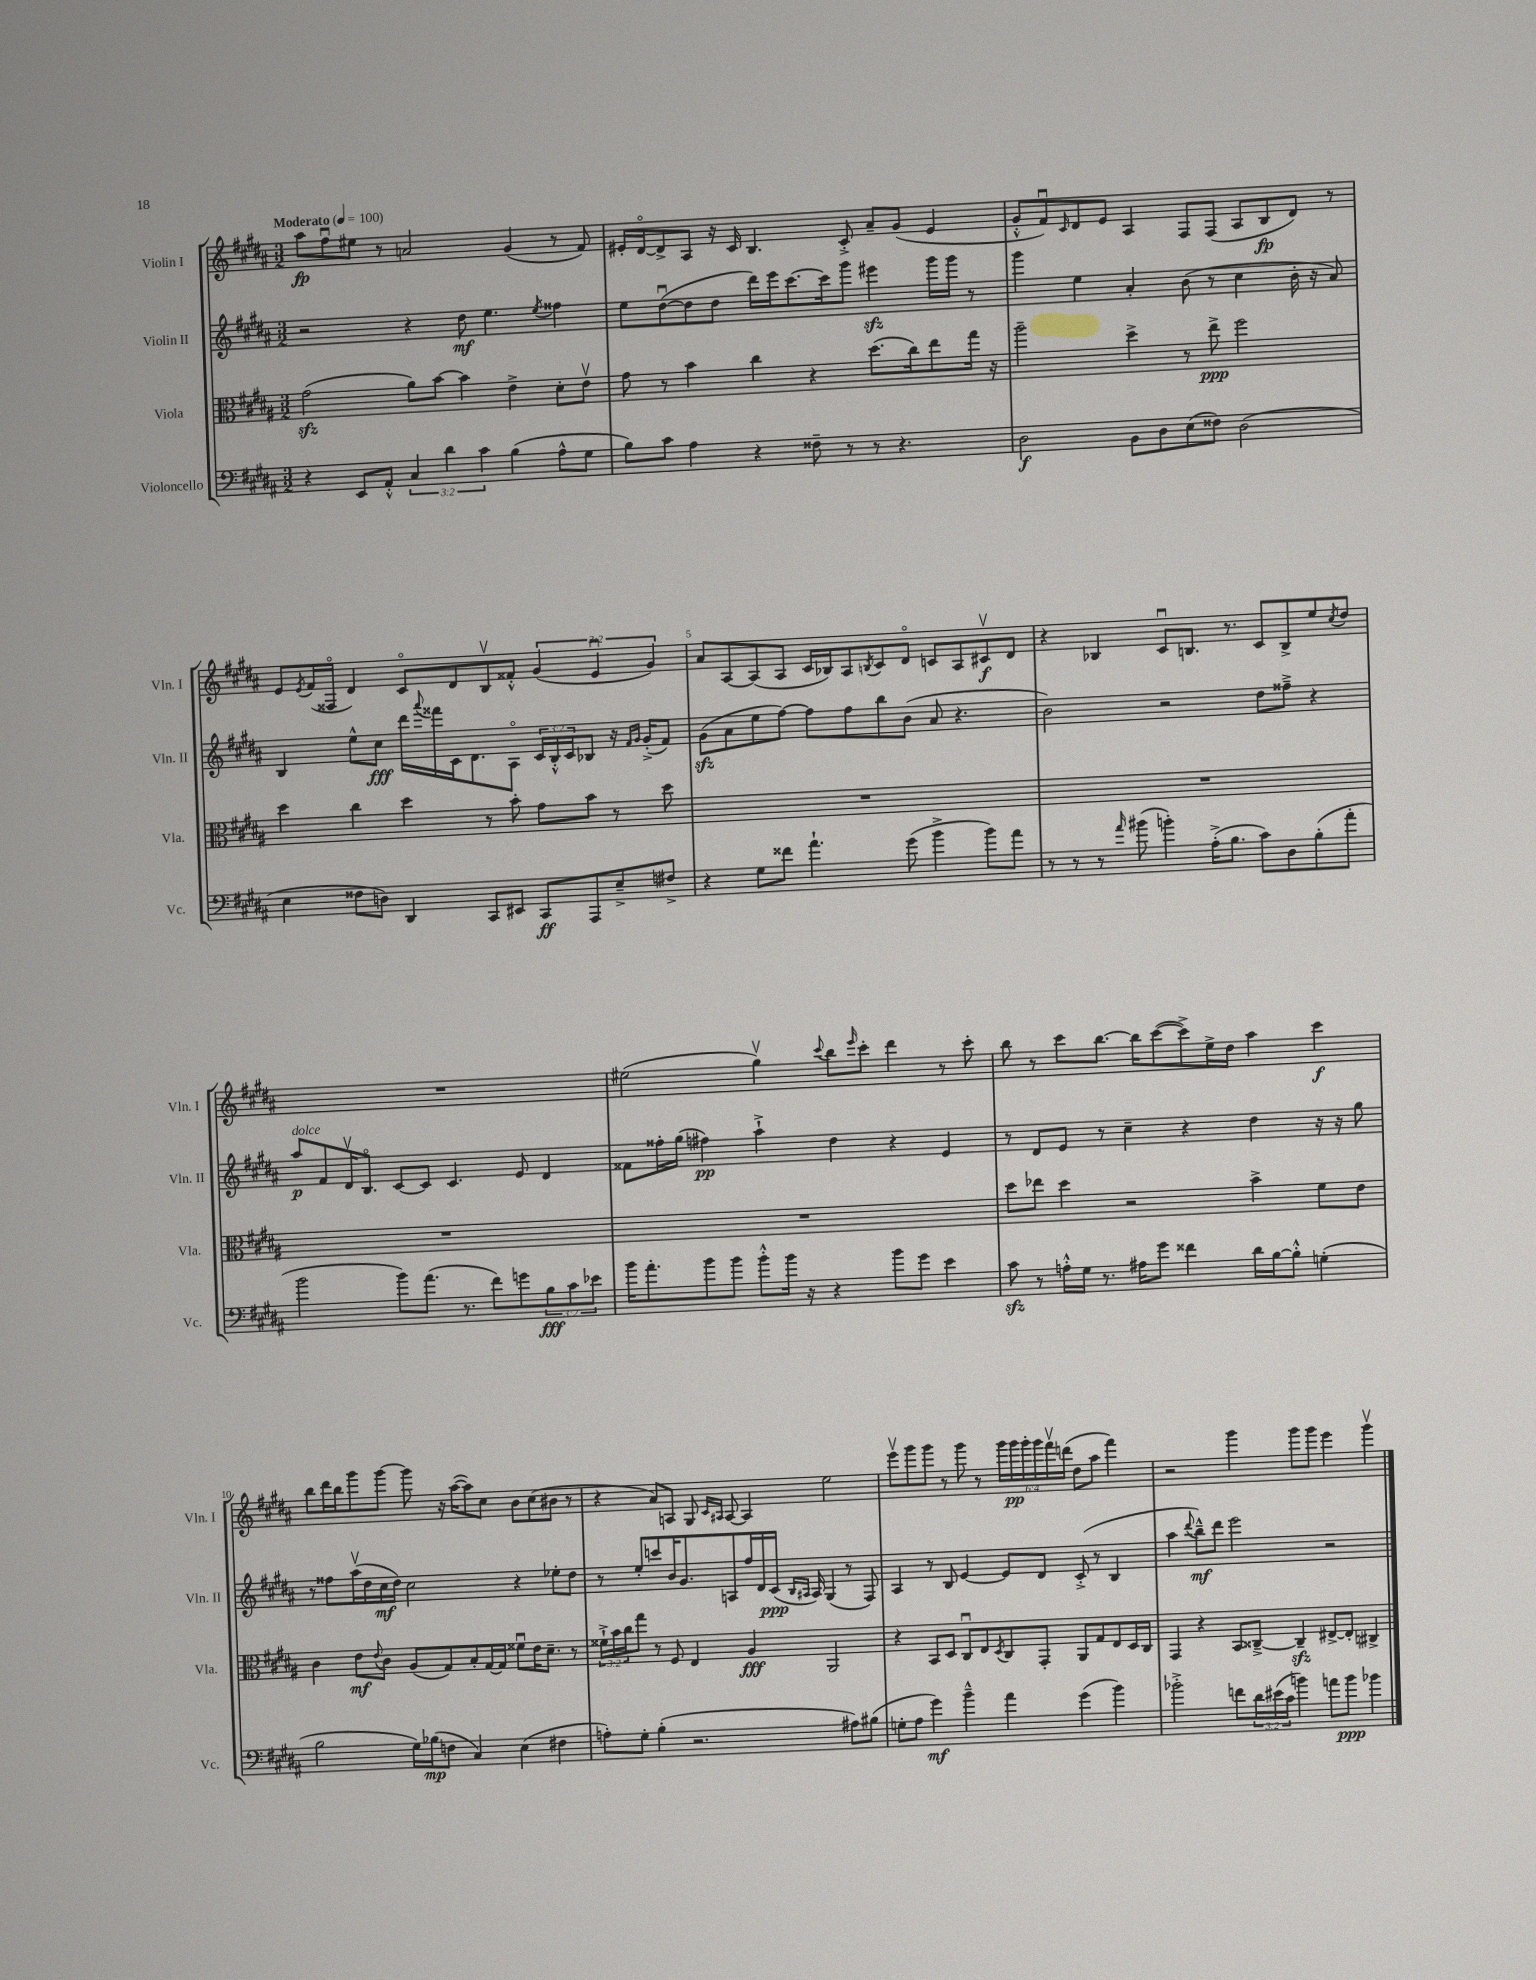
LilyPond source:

<<
\new StaffGroup <<
\new Staff = "s0" \with { instrumentName = "Violin I" shortInstrumentName = "Vln. I" } {
    \clef treble \key b \major \numericTimeSignature \time 3/2 \override Staff.TupletNumber.text = #tuplet-number::calc-fraction-text \tempo "Moderato" 4 = 100
    ais''8\fp fis''8\downbow eis''8 r8 a'2 gis'4( r8 fis'8) |
    eis'16-. dis'16~\flageolet dis'8-> ais8 r16 cis'16 b4. cis'8-.-> ais'8-- gis'8( eis'4 |
    gis'8-.-^ fis'8\downbow) \grace { cis'16 } dis'8 e'8 ais4 fis8 fis8( ais8 b8\fp dis'8) r8 |
    e'8 \acciaccatura { e'8 } fis'16( fisis16\flageolet dis'4) cis'8\flageolet dis'8 b8\upbow fisis'8-.-^ \tuplet 3/2 { gis'4( e'4\downbow gis'4) } |
    ais'8 ais8~ ais8( ais8 cis'16 bes16) ais8 \acciaccatura { b8 } cis'8 dis'8\flageolet c'8 ais8 cis'8\upbow\f dis'8 |
    r4 bes4 cis'8\downbow b8. r8. cis'8 b8-> e''8 \acciaccatura { cis''8 } dis''8 |
    R1. |
    eis''2( gis''4\upbow) \appoggiatura { cis'''8 } b''8 \grace { e'''16 } cis'''8-. dis'''4 r8 cis'''8-. |
    b''8 r8 cis'''8 b''8.~ b''16 cis'''8~( cis'''8->) e''16-> dis''16 ais''4 cis'''4\f |
    b''8 dis'''16 b''16 gis'''8 gis'''8~ gis'''8 r16 ais''16~( ais''8) cis''8 b'8 cis''8( bis'8 r8 |
    r4 ais'8) a8 gis8 \grace { cis'16 ais16 } ais8~ ais4 e''2 |
    e'''8\upbow gis'''8 gis'''8 r8 gis'''8 r8 \tuplet 6/4 { gis'''16 gis'''16\pp gis'''16-. gis'''16 fis'''16\upbow d'''16( } dis''8 ais''8 fis'''4) |
    r2 gis'''4 gis'''8 gis'''8 e'''4 gis'''4\upbow \bar "|." |
}
\new Staff = "s1" \with { instrumentName = "Violin II" shortInstrumentName = "Vln. II" } {
    \clef treble \key b \major \numericTimeSignature \time 3/2 \override Staff.TupletNumber.text = #tuplet-number::calc-fraction-text
    r2 r4 dis''8\mf e''4. \acciaccatura { e''8 } fisis''4 |
    e''8 dis''8~\downbow( dis''8 dis''8 dis'''16) e'''16 cis'''8.~ cis'''16 gis'''8 eis'''4\sfz gis'''16 gis'''16 r8 |
    gis'''4 e''4 ais'4-. b'8( r8 cis''4 b'16-. r16 ais'8) |
    b4 e''8-^ cis''8\fff dis'''16 \appoggiatura { ais'''8 } fisis'''16 cis'16 dis'8. ais8\flageolet \tuplet 3/2 { cis'16 b16-.-^ cis'16 } bes8 r16 \grace { fis'16 gis'16 } gis'16-.->( fis'8) |
    gis'8\sfz( ais'8 e''8 fis''8~) fis''8 fis''8 b''8 b'8( ais'8 r4. |
    b'2) r2 dis''8 fisis''8---> r4 |
    ais''8\p^\markup { \italic "dolce" } fis'8 dis'16\upbow b8.\flageolet cis'8~ cis'8 cis'4. e'8 dis'4 |
    fisis'8 fisis''16-. gis''16( fis''4\pp) ais''4-!-> dis''4 r4 e'4 |
    r8 dis'8 e'8 r8 cis''4-- r4 dis''4 r16 r16 gis''8 |
    r8 fisis''8 ais''16\upbow( dis''16 cis''16\mf dis''16) cis''2 r4 ees''8-. dis''8 |
    r8 e''8-. c'''8 b'16 gis'8. a8 fis''16 dis'16 cis'16\ppp( \grace { b16 ais16 } ais16) gis4( r8 fis8) |
    ais4 r8 b8 e'4~ e'8 dis'8 cis'8-.->( r8 b4 |
    ais''4 \appoggiatura { dis'''8 } b''8---^\mf) dis'''8 e'''2 r2 \bar "|." |
}
\new Staff = "s2" \with { instrumentName = "Viola" shortInstrumentName = "Vla." } {
    \clef alto \key b \major \numericTimeSignature \time 3/2 \override Staff.TupletNumber.text = #tuplet-number::calc-fraction-text
    gis'2\sfz( ais'8) b'8~ b'4 e'4-> dis'8-. e'8\upbow |
    gis'8 r8 b'4 cis''4 r4 dis''8.( cis''16) e''8 gis''16 r16 |
    ais''2-- dis''4-> r8 e''8->\ppp fis''2 |
    dis''4 cis''4 dis''4 r8 b'8-. gis'8 b'8 r8 dis''8 |
    R1. |
    R1. |
    R1. |
    R1. |
    dis''8 ees''8 dis''4 r2 b'4-> fis'8 e'8 |
    cis'4 e'8\mf \appoggiatura { e'8 } cis'8 ais8( gis8) b8-. gis16~ gis16 fisis'8\downbow e'16 dis'8.-- r8 |
    \tuplet 3/2 { fisis'16-!-> b'16 cis''16 } gis''8 r8 fis8 e4 ais4\fff ais,2 |
    r4 b,8 dis8 cis8\downbow e8 \acciaccatura { dis8 } cis8 gis,8-. ais,8 gis8 e8 dis16 cis16 |
    gis,4 r4 b,8 cisis8~---> cisis4--\sfz eis8~-> eis8-. cis4-> \bar "|." |
}
\new Staff = "s3" \with { instrumentName = "Violoncello" shortInstrumentName = "Vc." } {
    \clef bass \key b \major \numericTimeSignature \time 3/2 \override Staff.TupletNumber.text = #tuplet-number::calc-fraction-text
    r4 e,8 ais,8-.-^ \tuplet 3/2 { cis4 dis'4 cis'4 } b4( ais8-^ gis8 |
    b8) cis'8 ais4 r4 fisis8-- r8 r8 r4. |
    dis2\f b,8 dis8 e8( fisis8) dis2( |
    e4 fisis8 d8) dis,4 cis,8 eis,8 cis,8\ff ais,,8 e8---> fis8-> |
    r4 gis8 fisis'8 ais'4.-! gis'8( b'4-> b'8) ais'8 |
    r8 r8 r8 \grace { ais'16 } bis'8( b'4-.) ais16-.->( b8. cis'8) dis8 b8-.( ais'8-. |
    b'2 b'8) ais'8.( r8. fis'8) g'8 \tuplet 3/2 { b8\fff cis'8 ees'8 } |
    b'16 ais'8.-. b'8 b'8 b'8-.-^ b'16 r16 r4 b'8 gis'8 e'4 |
    cis'8\sfz r8 a16-.-^ gis16 r8. ais16 gis'8 fisis'4 dis'16 b16~ b8-.-^ g4-.( |
    b2 gis16) bes16\mp( f8 cis4) e4( fis4 |
    a8-.) gis8-. b4-.( r2. ais8) bis8( |
    g8-. ais8 gis'4\mf) b'4---^ ais'4 gis'4( b'4) |
    bes'2-.-> f'8 \tuplet 3/2 { dis'16 eis'16( cis'16 } b'4) a'8 b'8\ppp bes'4 \bar "|." |
}
>>
>>
\layout { \context { \Score \override BarNumber.break-visibility = ##(#f #t #t) barNumberVisibility = #(every-nth-bar-number-visible 5) } }
